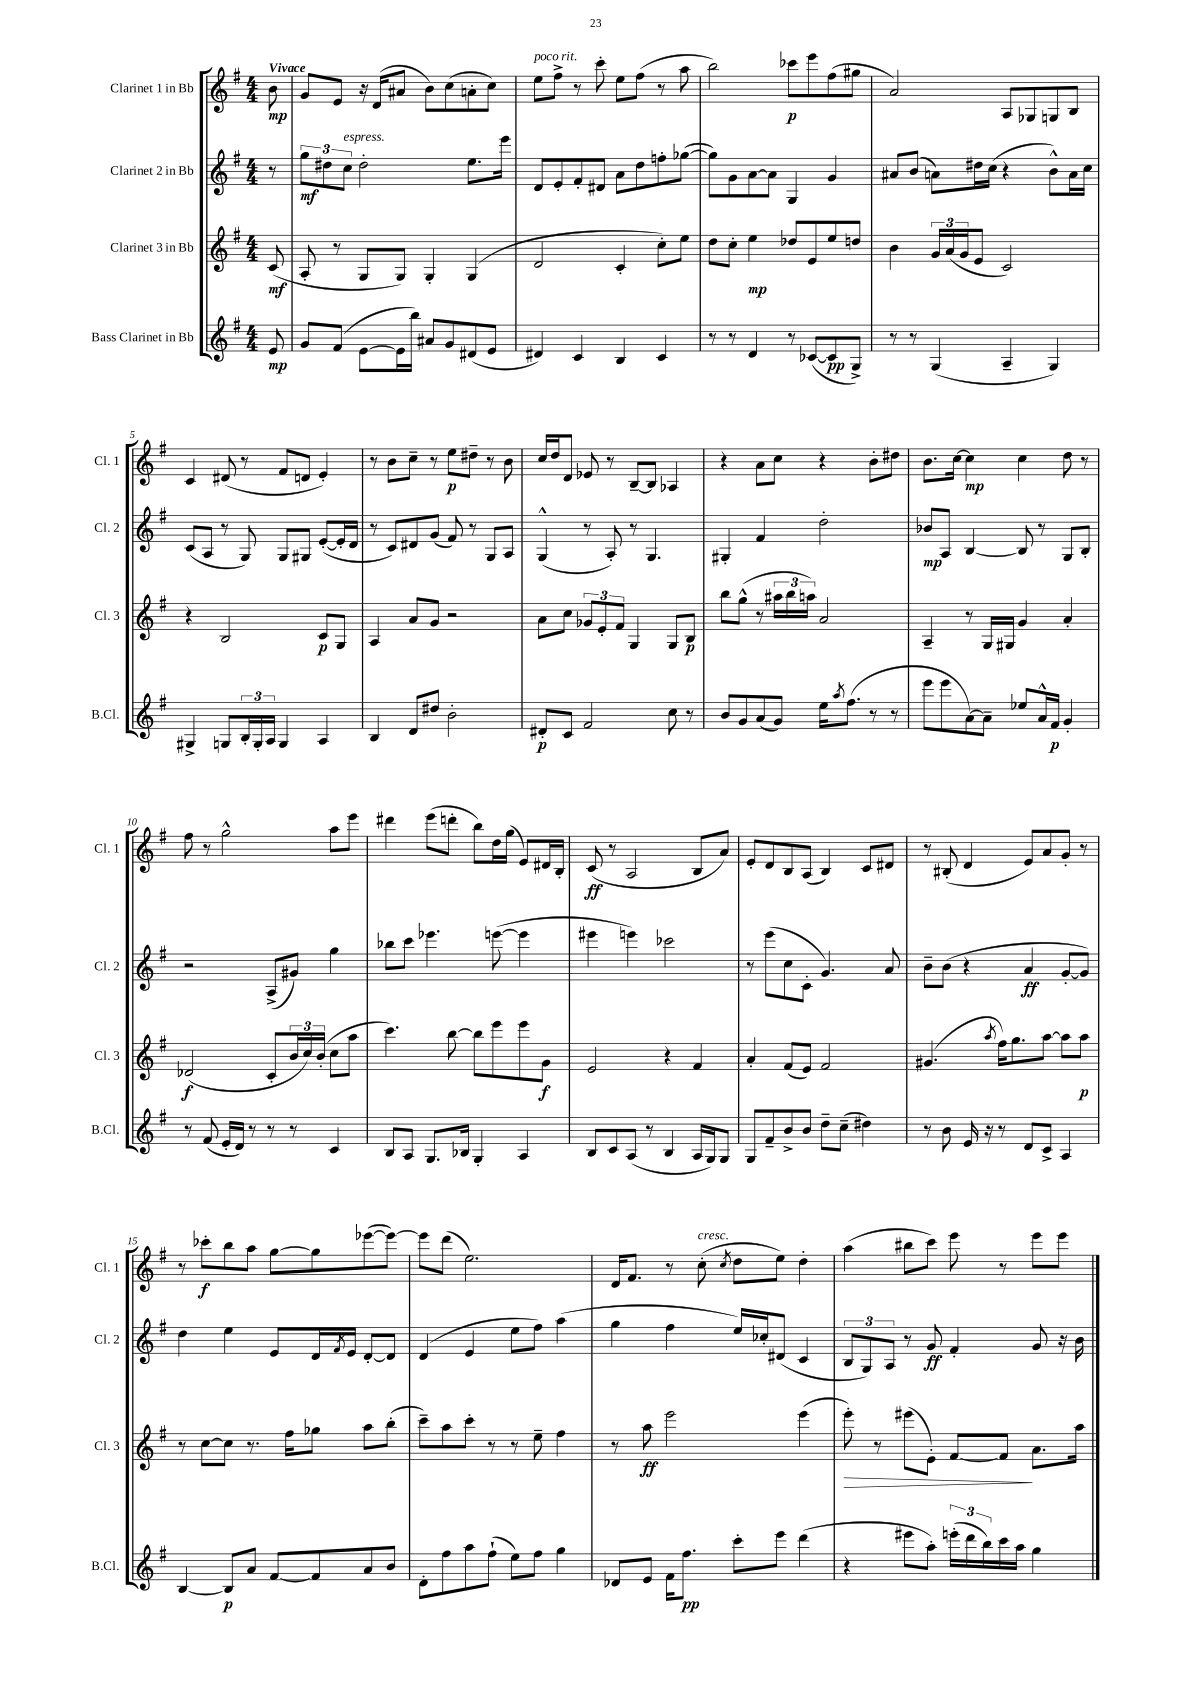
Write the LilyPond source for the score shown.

<<
\new StaffGroup <<
\new Staff = "s0" \with { instrumentName = "Clarinet 1 in Bb" shortInstrumentName = "Cl. 1" } {
    \clef treble \key g \major \numericTimeSignature \time 4/4 \partial 8 \tempo "Vivace"
    b'8\mp |
    g'8 e'8 r16 d'16( ais'8 b'8) c''8( a'8-. c''8) |
    e''8^\markup { \italic "poco rit." } fis''8-> r8 c'''8-. e''8 fis''8( r8 a''8 |
    b''2) ces'''8\p e'''8 fis''8( gis''8 |
    a'2) a8 ges8 g8 b8 |
    c'4 dis'8( r8 fis'8 d'8 e'4-.) |
    r8 b'8 c''8-- r8 e''8\p dis''8-- r8 b'8 |
    c''16 d''16 d'8 ees'8 r8 b8~-- b8 aes4 |
    r4 a'8 c''8 r4 b'8-. dis''8 |
    b'8. c''16~ c''4\mp c''4 d''8 r8 |
    fis''8 r8 g''2-^ a''8 e'''8 |
    dis'''4 e'''8( d'''8-. b''8) d''16 g''16( e'8) dis'16 b16-. |
    c'8\ff( r8 a2 b8 a'8) |
    e'8-. d'8 b8 a8( b4) c'8 dis'8 |
    r8 bis8-.( d'4 e'8) a'8 g'8-. r8 |
    r8 ces'''8-.\f b''8 a''8 g''8~ g''8 ees'''8~( ees'''8~) |
    ees'''8 d'''8( e''2.) |
    d'16 fis'8. r8 c''8-.^\markup { \italic "cresc." }( \acciaccatura { c''8 } d''8 e''8) d''4-. |
    a''4( bis''8 c'''8) e'''8 r8 e'''8 e'''8 \bar "|." |
}
\new Staff = "s1" \with { instrumentName = "Clarinet 2 in Bb" shortInstrumentName = "Cl. 2" } {
    \clef treble \key g \major \numericTimeSignature \time 4/4 \partial 8
    r8 |
    \tuplet 3/2 { g''8\mf dis''8 c''8^\markup { \italic "espress." } } dis''2-. e''8. e'''16 |
    d'8 e'8-. fis'8-. dis'8 a'8 d''8 f''8-. ges''8~( |
    ges''8) g'8 a'8~ a'8 g4 g'4 |
    ais'8 b'8( a'8) dis''16 c''16( r4 b'8-^) a'16 c''16 |
    c'8( a8 r8 g8) g8 gis8 e'8~-.( e'16-. d'16 |
    r8 c'8) dis'8 g'8( fis'8) r8 g8 a8 |
    g4-^( r8 a8-.) r8 g4. |
    gis4-. fis'4 d''2-. |
    bes'8\mp a8 b4~ b8 r8 g8 b8-. |
    r2 a8->( gis'8) g''4 |
    bes''8 c'''8 ees'''4. e'''8~( e'''4 |
    eis'''4 e'''4) ces'''2 |
    r8 e'''8( c''8 c'8-. g'4.) a'8 |
    b'8-- b'8( r4 a'4\ff g'8~-. g'8) |
    d''4 e''4 e'8 d'16 \acciaccatura { fis'8 } e'16 d'8~-. d'8 |
    d'4( e'4 e''8 fis''8) a''4( |
    g''4 fis''4 e''16) ces''16-. dis'8( c'4 |
    \tuplet 3/2 { b8 g8) a8 } r8 g'8\ff fis'4-. g'8 r16 b'16 \bar "|." |
}
\new Staff = "s2" \with { instrumentName = "Clarinet 3 in Bb" shortInstrumentName = "Cl. 3" } {
    \clef treble \key g \major \numericTimeSignature \time 4/4 \partial 8
    c'8\mf( |
    a8-. r8 g8 g8) g4-. g4( |
    d'2 c'4-. c''8-.) e''8 |
    d''8 c''8-. e''4\mp des''8 e'8 e''8 d''8 |
    b'4 \tuplet 3/2 { g'16 a'16( g'16 } e'8 c'2) |
    r4 b2 c'8\p g8 |
    a4 a'8 g'8 r2 |
    a'8 c''8 \tuplet 3/2 { ges'8 e'8-. fis'8 } g4 g8 b8\p |
    b''8 g''8-^( r8 \tuplet 3/2 { ais''16 b''16 a''16) } a'2 |
    a4-- r8 g16 gis16 g'4 a'4-. |
    des'2\f( c'8-. \tuplet 3/2 { b'16 c''16) b'16-.( } c''8 a''8 |
    c'''4.) b''8~ b''8 e'''8 e'''8 g'8\f |
    e'2 r4 fis'4 |
    a'4-. fis'8( e'8) fis'2 |
    gis'4.( \acciaccatura { a''8 } fis''16) g''8. a''8~ a''8 a''8\p |
    r8 c''8~ c''8 r8. fis''16 ges''8 a''8 b''8-.( |
    c'''8--) a''8 c'''8-. r8 r8 e''8-- fis''4 |
    r8 a''8\ff e'''2 e'''4( |
    e'''8-.\>) r8 eis'''8( e'8-.) fis'8~ fis'8\! a'8. a''16 \bar "|." |
}
\new Staff = "s3" \with { instrumentName = "Bass Clarinet in Bb" shortInstrumentName = "B.Cl." } {
    \clef treble \key g \major \numericTimeSignature \time 4/4 \partial 8
    e'8\mp |
    g'8 fis'8( e'8~ e'16 b''16) ais'8 g'8 dis'8( e'8 |
    dis'4) c'4 b4 c'4 |
    r8 r8 d'4 r8 ces'8~( ces'8\pp g8->) |
    r8 r8 g4( a4-- g4) |
    gis4-> g8 \tuplet 3/2 { b16-. g16-. a16 } g4 a4 |
    b4 d'8 dis''8 b'2-. |
    dis'8-.\p c'8 fis'2 c''8 r8 |
    b'8 g'8 a'8( g'8) e''16 \acciaccatura { a''8 } fis''8.( r8 r8 |
    e'''8 e'''8 a'8~) a'8-- ees''8 a'16-^ fis'16\p g'4-. |
    r8 fis'8( e'16-. d'16) r8 r8 r8 c'4 |
    b8 a8 g8. bes16 g4-. a4 |
    b8 c'8 a8( r8 b4 a16 g16) g8 |
    g8 fis'8-- b'8-> b'8 d''8-- c''8--( dis''4) |
    r8 b'8 e'16 r16 r8 d'8 c'8-> a4 |
    b4~ b8\p a'8 fis'8~ fis'8 a'8 b'8 |
    d'8-. fis''8 a''8 fis''8-!( e''8) fis''8 g''4 |
    des'8 e'8 fis'16 fis''8.\pp c'''8-. e'''8 d'''4( |
    r4 eis'''8 a''8-.) \tuplet 3/2 { e'''16-.( d'''16 b''16) } c'''16 a''16 g''4 \bar "|." |
}
>>
>>
